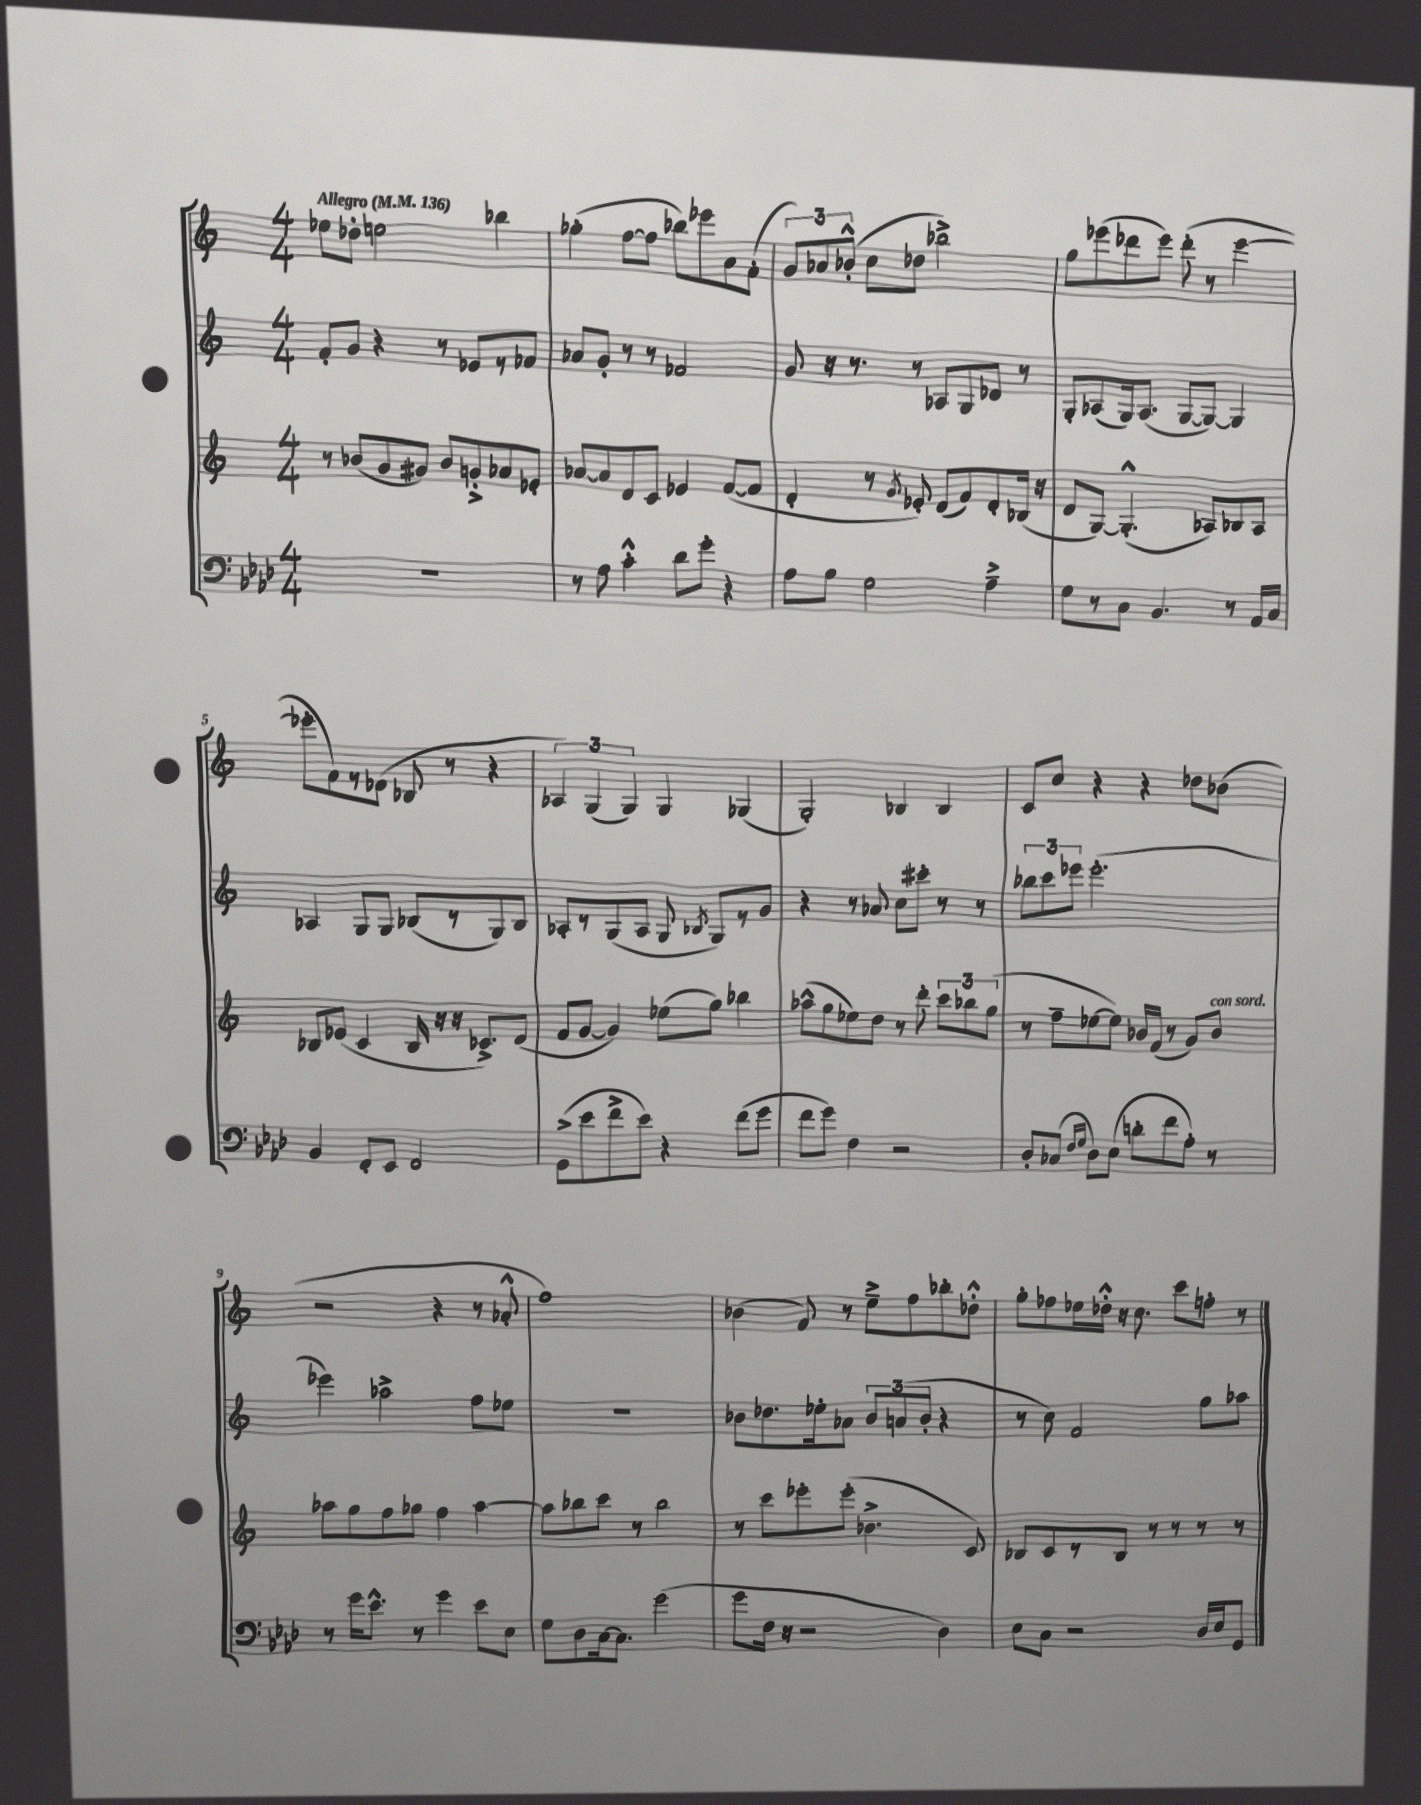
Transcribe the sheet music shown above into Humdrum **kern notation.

**kern	**kern	**kern	**kern
*part4	*part3	*part2	*part1
*staff4	*staff3	*staff2	*staff1
*clefF4	*clefG2	*clefG2	*clefG2
*k[b-e-a-d-]	*k[]	*k[]	*k[]
*M4/4	*M4/4	*M4/4	*M4/4
*MM136	*MM136	*MM136	*MM136
=1	=1	=1	=1
!	!	!	!LO:TX:a:B:t=Allegro
1r	8r	8f'/L	8ee-X\L
.	(8b-X/L	8g/J	8dd-X'\J
.	8g/	4r	2een\
.	8g#X/J)	.	.
.	8b-/L	8r	.
.	8gn'^/	8e-X/L	.
.	8a-X/	8r	4bb-X\
.	8e-X'/J	8f-X/J	.
=2	=2	=2	=2
8r	[8a-X/L	8a-X/L	(4gg-X'\
8A-\	8a-/]	8g'/J	.
4c'^^\	8d/	8r	[8ff\L
.	8c/J	8r	8ff\J]
8d-\L	4e-X/	2f-X/	8bb-X\L)
8g'\J	.	.	8eee-X\
4r	([8f/L	.	8a\
.	8f/J]	.	(8f'\J
=3	=3	=3	=3
8A-\L	4d'/	8g/	12g/L)
.	.	.	12a-X/
8B-\J	.	16r	.
.	.	.	(12b-X'^^/J
.	.	8.r	.
2G\	8r	.	8cc\L
.	8qg/	.	.
.	8e-X'/)	8r	8dd-X\J
.	(8d/L	8A-X/L	2bb-X^\)
.	8f/)	8G/	.
4A-~^\	8d'/	8d-X/J	.
.	(16B-X/Jk	8r	.
.	16r	.	.
=4	=4	=4	=4
8G\L	8d/L	8G'/L	8gg\L
8r	[8G/J)	(8A-X/	(8eee-X\
8C\J	(4.G'^^/]	16G/k)	8ddd-X\
.	.	(8.A-/J	.
4.BB-/	.	.	8eee-\J)
.	.	[8G/L	(8ddd-'\
.	8A-X/L)	8G/J_)	8r
8r	8B-X/	4G/]	[4eee-\
16AA-/LL	8A-/J	.	.
16C/JJ	.	.	.
!!LO:LB:g=z
=5	=5	=5	=5
4BB-/	8B-X/L	4A-X/	8eee-X'\L]
.	(8e-X/J	.	8f\)
8FF'/L	4c/	8G/L	8r
8EE-/J	.	8G/J	(8d-X\J
2FF/	16B-/	(8B-X/L	8B-X/
.	16r	.	.
.	16r	8r	8r
.	8.c-X^/L)	.	.
.	.	8G/)	4r
.	(8d/J	8B-/J	.
=6	=6	=6	=6
(8GG^\L	8f/L	8A-X'/L	6A-X/)
8e-\	[8g/J	8r	.
.	.	.	(6G/
8f^\	4g/])	(8G/	.
.	.	.	6G/)
8e-\J)	.	8A-/J	.
4r	(8ee-X\L	8G/	4G/
.	.	8qB-X/	.
.	8gg\J)	8G/L)	.
(8f\L	4bb-X\	8r	(4G-X/
8g\J	.	8g/J	.
=7	=7	=7	=7
8f\L	(8aa-X^^\L	4r	2G'/)
8g\J)	8gg\	.	.
4F\	8ee-X\)	8r	.
.	8dd\J	8a-X/	.
2r	8r	8cc\L	4B-X/
.	8ddd'\	8ccc#X'\J	.
.	12ccc\L	8r	4B-/
.	12bb-X\	.	.
.	.	8r	.
.	(12gg\J	.	.
=8	=8	=8	=8
8D-'/L	8r	12bb-X\L	8c/L
.	.	12ccc\	.
(8C-X/J	8ff~\L	.	8cc/J
.	.	12eee-X\J	.
16qqF/LL	.	.	.
16qqG/JJ	.	.	.
8D-\L)	[8ee-X\	(2.eee-'\	4r
(8E-\J	8ee-\J])	.	.
8dn'\L	16b-X/LL	.	4r
.	(16f/JJ	.	.
8f\	8r	.	.
8A-'\J)	8g/L)	.	8dd-X\L
!	!LO:TX:a:i:t=con sord.	!	!
8r	8b-/J	.	(8b-X\J
!!LO:LB:g=z
=9	=9	=9	=9
8r	8aa-X\L	4eee-X\)	2r
16g\KL	8gg\	.	.
8.e-^^\J	.	.	.
.	8ff\	2aa-X^\	.
8r	8gg-X\J	.	.
4g\	4ff\	.	4r
8e-\L	[4aa-\	8ff\L	8r
8E-\J	.	8ee-X\J	8a-X'^^/
=10	=10	=10	=10
8G\L	8aa-\L]	1r	1ff)
8D-\	8bb-X\	.	.
[16C\k	8ccc\J	.	.
8.C\J]	.	.	.
.	8r	.	.
(2g\	2bb-\	.	.
=11	=11	=11	=11
8g\L	8r	8b-X\L	(4b-X\
16F\Jk	8ccc\L	8.dd-X\	.
16r	.	.	.
2r	8eee-X'\	.	8f/)
.	.	16ee-X'\k	.
.	(8eee-'\J	8a-X\J	8r
.	4.b-X^\	12b-/L	8ee~^\L
.	.	(12an/	.
.	.	.	8ff\
.	.	12b-'/J	.
4D-\)	.	4r	8bb-X'\
.	8c/)	.	8dd-X'^^\J
=12	=12	=12	=12
8E-\L	8B-X/L	8r	8gg'\L
8C\J	8c/	8cc\)	8ff-X\
2r	8r	2f/	16ee-X\L
.	.	.	16dd-X'^^\JJ
.	8B-/J	.	16r
.	.	.	8.cc\
.	8r	.	.
.	8r	.	8ccc\L
16D-/LL	8r	8gg\L	8ffn'\J
16E-/J	.	.	.
8GG/J	8r	8aa-X\J	8r
==	==	==	==
*-	*-	*-	*-
